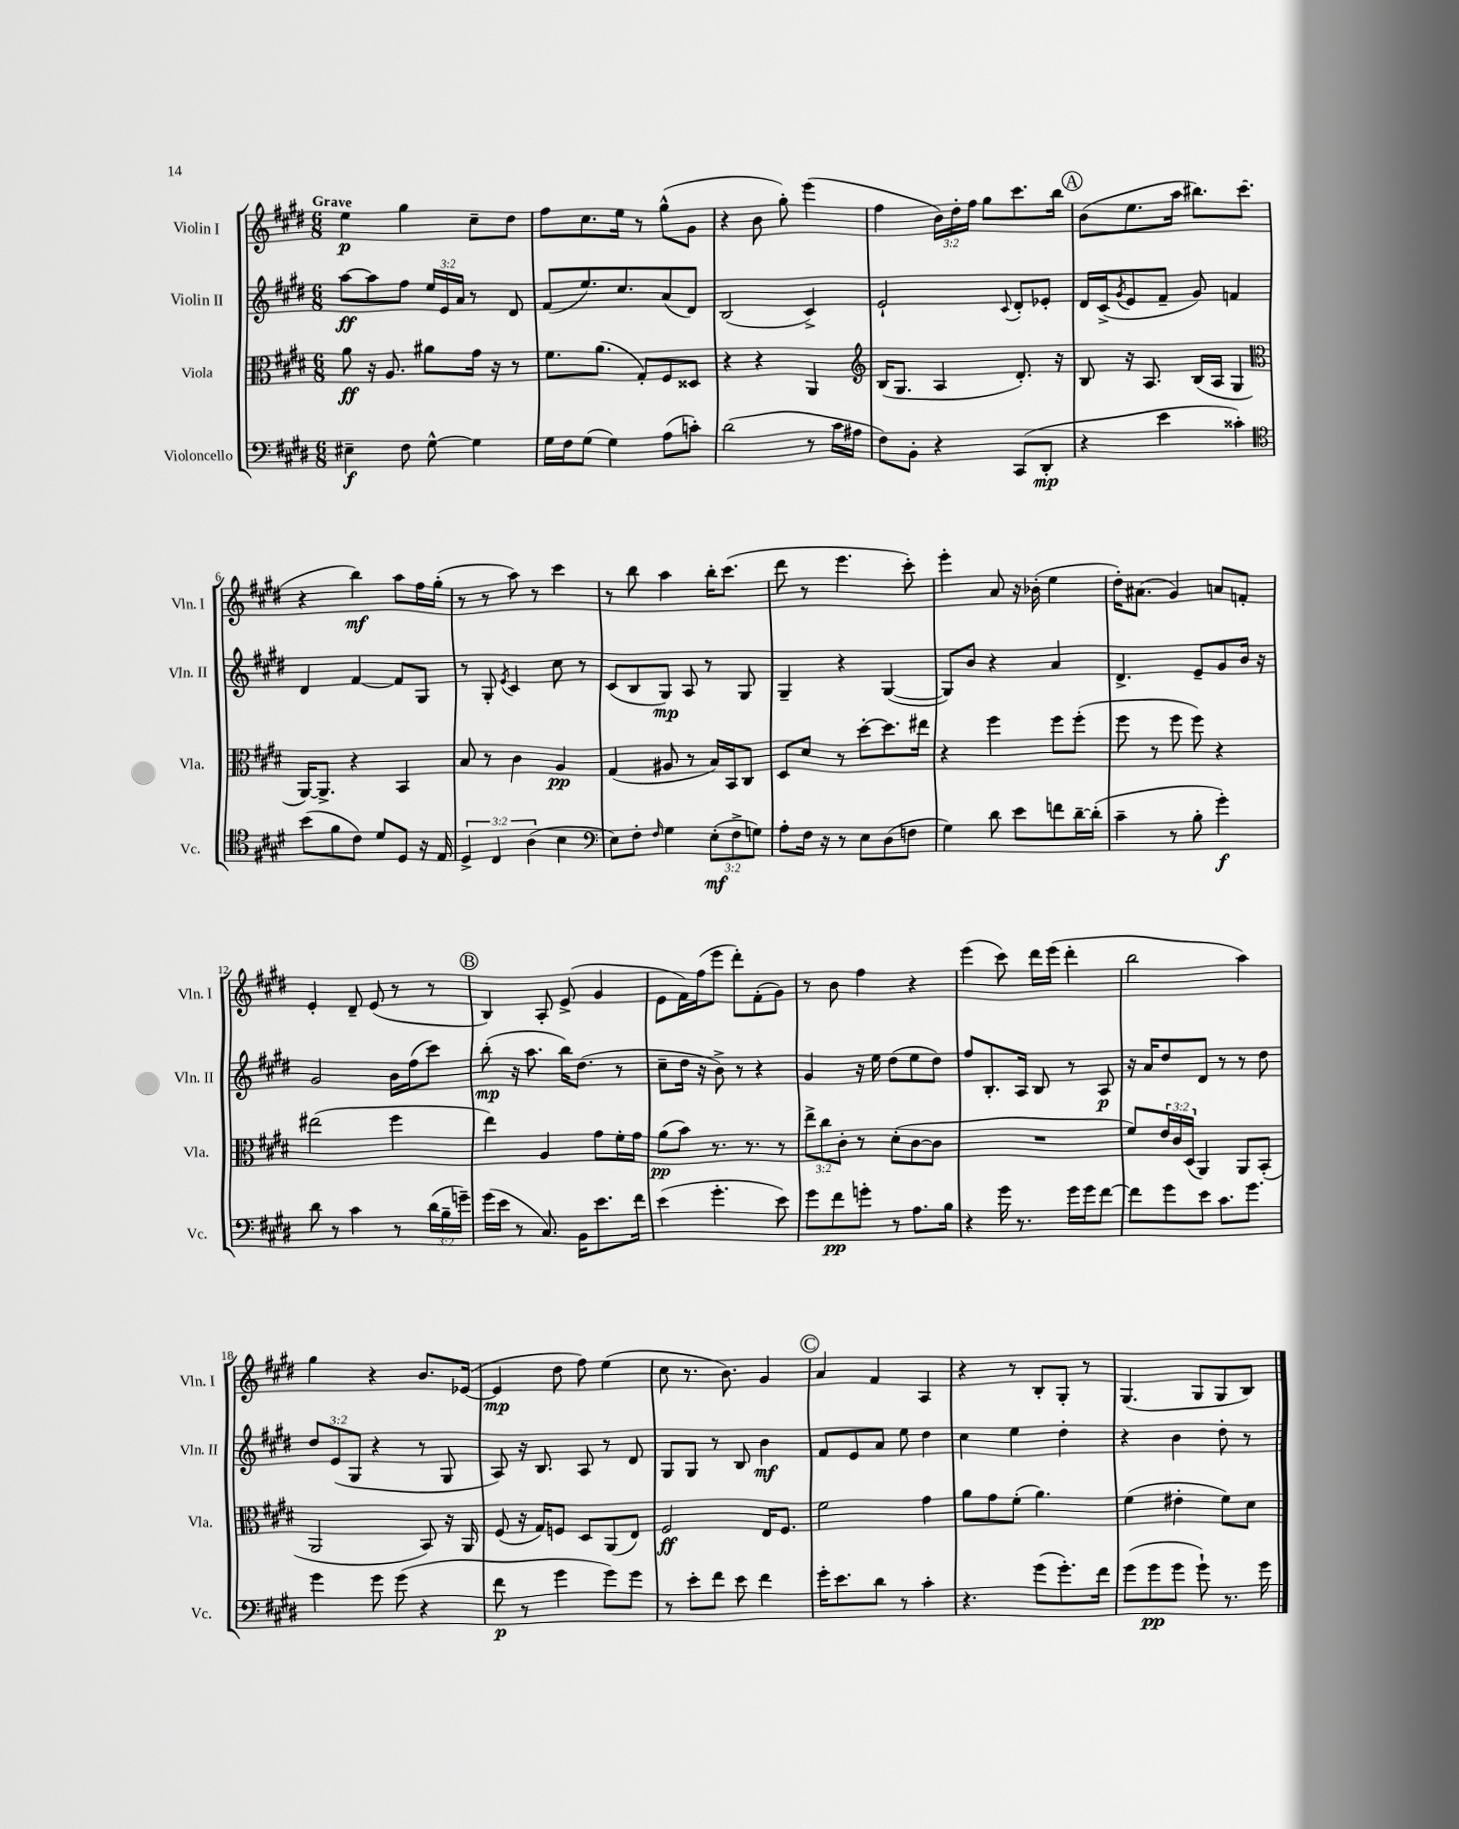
<<
\new StaffGroup <<
\new Staff = "s0" \with { instrumentName = "Violin I" shortInstrumentName = "Vln. I" } {
    \clef treble \key e \major \numericTimeSignature \time 6/8 \override Staff.TupletNumber.text = #tuplet-number::calc-fraction-text \tempo "Grave"
    e''4\p gis''4 cis''8-- dis''8 |
    fis''8 cis''8. e''16 r8 gis''8-^( gis'8 |
    r4 b'8 gis''8-.) e'''4( |
    fis''4 \tuplet 3/2 { b'16) dis''16-. fis''16 } gis''8 cis'''8. b''16 |
    \mark \markup { \circle "A" } b'8( e''8. a''16 bis''8.) cis'''8.( |
    r4 b''4\mf) a''8 fis''16 gis''16-.( |
    r8 r8 a''8) r8 cis'''4 |
    r8 b''8 a''4 b''16-. cis'''8.( |
    dis'''8 r8 e'''4. cis'''8-.) |
    e'''4-. a'8 r16 bes'16-.( e''4 |
    dis''16-.) ais'8.( gis'4) a'8 f'8-. |
    e'4-. dis'8-- e'8( r8 r8 |
    \mark \markup { \circle "B" } b4) a8-. e'8->( gis'4 |
    e'8 fis'16) fis''16( e'''8 dis'''8-.) fis'8-.( gis'8) |
    r8 b'8 fis''4 r4 |
    e'''4( cis'''8) dis'''16 e'''16( dis'''4-. |
    b''2 a''4) |
    gis''4 r4 b'8. ees'16~( |
    ees'4\mp dis''8 fis''8) e''4( |
    cis''8 r8. b'8.) gis'4 |
    \mark \markup { \circle "C" } a'4 fis'4 a4 |
    r4 r8 b8-. gis8-. r8 |
    gis4.( gis8 gis8 b8) \bar "|." |
}
\new Staff = "s1" \with { instrumentName = "Violin II" shortInstrumentName = "Vln. II" } {
    \clef treble \key e \major \numericTimeSignature \time 6/8 \override Staff.TupletNumber.text = #tuplet-number::calc-fraction-text
    a''8~\ff a''8 fis''8 \tuplet 3/2 { e''16 e'16 a'16 } r8 dis'8 |
    fis'8( e''8.) cis''8. a'8( dis'8) |
    b2( cis'4->) |
    e'2-! \appoggiatura { cis'8 } dis'8-. ees'8-. |
    \mark \markup { \circle "A" } dis'16 cis'16->( \acciaccatura { gis'8 } e'8 fis'8-- gis'8) f'4 |
    dis'4 fis'4~ fis'8 gis8 |
    r8 gis8-. \acciaccatura { e'8 } cis'4 cis''8 r8 |
    cis'8( b8 gis8\mp) a8 r8 gis8 |
    gis4-- r4 gis4~( |
    gis8) b'8 r4 a'4 |
    dis'4.-> e'8-- gis'8 b'16 r16 |
    gis'2 b'16 fis''16( cis'''8) |
    \mark \markup { \circle "B" } b''8-.\mp( r16 a''8. b''16) dis''8.( r8 |
    cis''8-- dis''16 r16 b'8->) r8 r4 |
    gis'4 r16 e''16 dis''8( e''8 dis''8) |
    fis''8 b8.-. a16 b8 r8 a8\p |
    r16 a'16 dis''8 dis'8 r8 r8 dis''8 |
    \tuplet 3/2 { dis''8 e'8( gis8 } r4 r8 gis8 |
    a8) r16 b8. a8 r8 dis'8 |
    gis8 gis8 r8 b8 b'4\mf |
    \mark \markup { \circle "C" } fis'8 e'8 a'8 e''8 dis''4 |
    cis''4 e''4 dis''4-. |
    r4 b'4 dis''8-. r8 \bar "|." |
}
\new Staff = "s2" \with { instrumentName = "Viola" shortInstrumentName = "Vla." } {
    \clef alto \key e \major \numericTimeSignature \time 6/8 \override Staff.TupletNumber.text = #tuplet-number::calc-fraction-text
    a'8\ff r16 a8. ais'8 gis'16 r16 r8 |
    fis'8. a'8.( gis8-.) fis8 disis8 |
    r4 r4 a,4 |
    \clef treble b16( gis8. a4 dis'8.-.) r16 |
    \mark \markup { \circle "A" } b8 r16 a8. b16( a16 gis4 |
    \clef alto a,16~) a,8.-> r4 b,4 |
    b8 r8 cis'4 a4\pp |
    gis4( ais8 r8 b16) b,16 cis8 |
    dis8 dis'8 r8 dis''8~-. dis''8. eis''16 |
    r4 fis''4 fis''8 fis''8-.( |
    fis''8 r8 fis''8 fis''8) r4 |
    eis''2( fis''4 |
    \mark \markup { \circle "B" } e''4) a4 gis'8 fis'16-. gis'16 |
    a'8\pp( b'8) r8. r8. r8 |
    \tuplet 3/2 { e''8-> cis''8 cis'8-. } r8 dis'8-.( cis'8~ cis'8 |
    R2. |
    fis'8) \tuplet 3/2 { e'16 cis'16 dis16( } a,4) a,8 b,8-.( |
    a,2 b,8) r16 a,16 |
    fis8( r16 gis16) f8 dis8 a,8( e8) |
    fis2\ff e16 fis8. |
    \mark \markup { \circle "C" } fis'2 gis'4 |
    a'8 gis'8 fis'8-.( a'4.) |
    fis'4( eis'4-. fis'8) dis'8 \bar "|." |
}
\new Staff = "s3" \with { instrumentName = "Violoncello" shortInstrumentName = "Vc." } {
    \clef bass \key e \major \numericTimeSignature \time 6/8 \override Staff.TupletNumber.text = #tuplet-number::calc-fraction-text
    eis4--\f fis8 gis8~-^ gis4 |
    gis16 fis16 gis8( gis4) a8( c'8-.) |
    dis'2( r8 cis'16 ais16 |
    fis8) b,8-. r4 cis,8( dis,8-.\mp |
    \mark \markup { \circle "A" } r4 e'4 cisis'4-.) |
    \clef tenor b'8( fis'8 cis'8) dis'8 dis8 r16 e16 |
    \tuplet 3/2 { dis4-> cis4 a4( } b4 |
    \clef bass e8) fis8-. \grace { fis16 } gis4 \tuplet 3/2 { e8-.\mf( fis8-> g8) } |
    a8-. fis16 r16 r8 e8 dis8( f8 |
    gis4) dis'8 e'8 f'8 dis'16~-- dis'16-.( |
    cis'4-- r8 b8-. gis'4-.\f) |
    dis'8 r8 cis'4 r8 \tuplet 3/2 { dis'16( b16-- g'16--) } |
    \mark \markup { \circle "B" } gis'16( e'16 r8 cis8.) b,16 e'8. fis'16 |
    e'4( gis'4.-. e'8) |
    gis'8 fis'8\pp g'8-. r8 a8. b16 |
    r4 gis'16 r8. gis'16 gis'16 fis'8~ |
    fis'8 gis'8 e'8 cis'8. gis'8. |
    gis'4 gis'8 gis'8( r4 |
    fis'8\p r8 gis'4 gis'8) gis'8 |
    r8 e'8-. fis'8 e'8 fis'4 |
    \mark \markup { \circle "C" } gis'16-. e'8. dis'8 r8 cis'4-. |
    r4. gis'8( gis'8.-.) fis'16 |
    gis'8( gis'8\pp gis'8 gis'8-!) r8. gis'16 \bar "|." |
}
>>
>>
